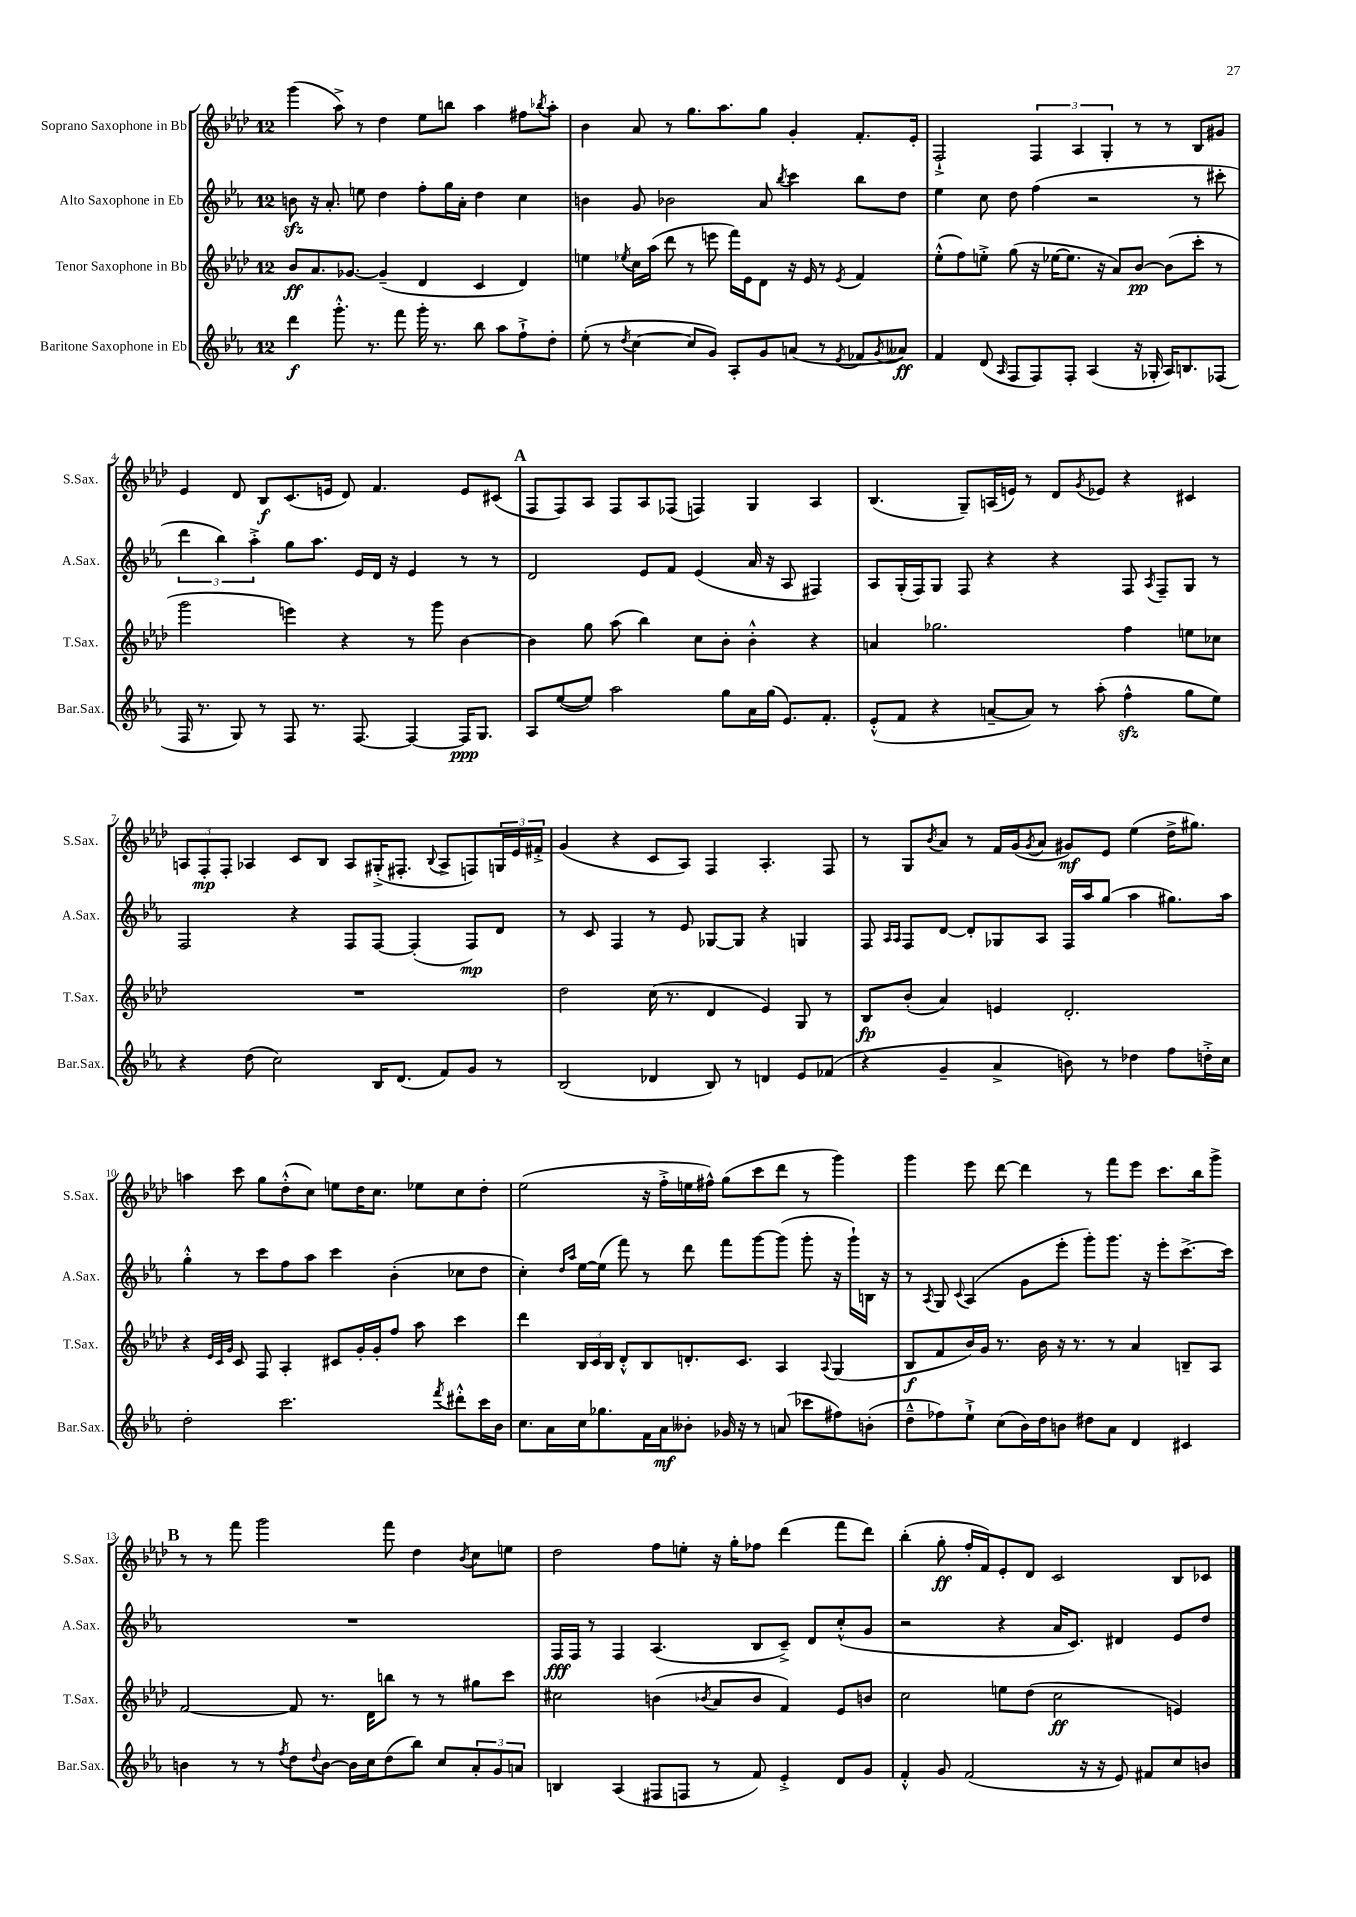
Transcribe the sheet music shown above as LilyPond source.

<<
\new StaffGroup <<
\new Staff = "s0" \with { instrumentName = "Soprano Saxophone in Bb" shortInstrumentName = "S.Sax." } {
    \clef treble \key aes \major \once \override Staff.TimeSignature.style = #'single-digit \time 12/8
    g'''4( aes''8->) r8 des''4 ees''8 b''8 aes''4 fis''8 \acciaccatura { bes''8 } aes''8-. |
    bes'4 aes'8 r8 g''8. aes''8. g''8 g'4-. f'8.-. ees'16-. |
    f2-!-> \tuplet 3/2 { f4 aes4 g4-. } r8 r8 bes8 gis'8 |
    ees'4 des'8 bes8\f c'8.( e'16 des'8) f'4. e'8 cis'8( |
    \mark \markup { \bold "A" } f8 f8) aes8 f8 aes8 fes8( f4) g4 aes4 |
    bes4.( g8--) a16( e'16) r8 des'8 \acciaccatura { g'8 } ees'8 r4 cis'4 |
    \tuplet 3/2 { a8 f8-.\mp f8-. } aes4 c'8 bes8 aes8 gis16-.->( fis8.-. \appoggiatura { bes8 } aes8-> f8) \tuplet 3/2 { g16 ees'16 fis'16-.-> } |
    g'4( r4 c'8 aes8) f4 aes4.-. f8 |
    r8 g8 \acciaccatura { bes'8 } aes'8 r8 f'16 g'16( \acciaccatura { g'8 } aes'8 gis'8\mf) ees'8 ees''4( des''16-> gis''8.) |
    a''4 c'''8 g''8 des''8-.-^( c''8) e''8 des''16 c''8. ees''8 c''8 des''8-. |
    ees''2( r16 f''16-.-> e''16 fis''16-^) g''8( c'''8 des'''8 r8 g'''4) |
    g'''4 ees'''8 des'''8~ des'''4 r8 f'''8 ees'''8 c'''8. bes''16 g'''8-> |
    \mark \markup { \bold "B" } r8 r8 f'''8 g'''2 f'''8 des''4 \acciaccatura { bes'8 } c''8 e''8 |
    des''2 f''8 e''8-. r16 g''16-. fes''8 des'''4( f'''8 des'''8) |
    bes''4-.( g''8-.\ff f''16-. f'16) ees'8-. des'8 c'2 bes8 ces'8 \bar "|." |
}
\new Staff = "s1" \with { instrumentName = "Alto Saxophone in Eb" shortInstrumentName = "A.Sax." } {
    \clef treble \key ees \major \once \override Staff.TimeSignature.style = #'single-digit \time 12/8
    b'8\sfz r16 aes'8.-. e''8 d''4 f''8-. g''16 aes'16-. d''4 c''4 |
    b'4 g'8 bes'2 aes'8 \acciaccatura { bes''8 } c'''4 bes''8 d''8 |
    ees''4 c''8 d''8 f''4( r2 r8 cis'''8-. |
    \tuplet 3/2 { d'''4 bes''4) aes''4-.-> } g''8 aes''8. ees'16 d'16 r16 ees'4 r8 r8 |
    \mark \markup { \bold "A" } d'2 ees'8 f'8 ees'4( aes'16 r16 aes8 fis4) |
    aes8 g16-.( f16) g8 f8 r4 r4 f8 \acciaccatura { aes8 } f8-- g8 r8 |
    f2 r4 f8 f8~ f4-.( f8\mp) d'8 |
    r8 c'8 f4 r8 ees'8 ges8~ ges8 r4 g4 |
    f8 \grace { aes16 aes16 } f8 d'8~ d'8-. ges8 aes8 f16 aes''16 g''8( aes''4 gis''8.) aes''16 |
    g''4-.-^ r8 c'''8 f''8 aes''8 c'''4 bes'4-.( ces''8 d''8 |
    c''4-.) \grace { d''16 aes''16 } ees''16~ ees''16( f'''8) r8 d'''8 f'''8 g'''8~ g'''8( g'''8-. r16 g'''16-!) b16 r16 |
    r8 \acciaccatura { aes8 } g8 \appoggiatura { c'8 } aes4( g'8 ees'''8-. g'''8-.) g'''8. r16 ees'''8-. c'''8.~-> c'''16 |
    \mark \markup { \bold "B" } R1. |
    f16\fff f16 r8 f4 aes4.( bes8 c'8--->) d'8 c''8-.-^( g'8 |
    r2 r4 aes'16 c'8.) dis'4 ees'8 d''8 \bar "|." |
}
\new Staff = "s2" \with { instrumentName = "Tenor Saxophone in Bb" shortInstrumentName = "T.Sax." } {
    \clef treble \key aes \major \once \override Staff.TimeSignature.style = #'single-digit \time 12/8
    bes'8\ff aes'8. ges'8.~ ges'4--( des'4 c'4 des'4) |
    e''4 \acciaccatura { ees''8 } c''16 aes''16( des'''8 r8 e'''8 f'''16) ees'16 des'8 r16 ees'16 r8 \acciaccatura { ees'8 } f'4 |
    ees''8-.-^( f''8) e''8-.-> g''8( r16 ees''16~ ees''8. r16 aes'8) bes'8~\pp bes'8( c'''8-. r8 |
    g'''2 e'''4) r4 r8 g'''8 bes'4~ |
    \mark \markup { \bold "A" } bes'4 g''8 aes''8( bes''4) c''8 bes'8-. bes'4-.-^ r4 |
    a'4 ges''2. f''4 e''8 ces''8 |
    R1. |
    des''2 c''16( r8. des'4 ees'4) g8 r8 |
    bes8\fp bes'8-.( aes'4) e'4 des'2.-. |
    r4 \grace { ees'32 c'32 g'32 } c'8 f8 aes4-. cis'8 g'16-. g'16-. f''8 aes''8 c'''4 |
    des'''4 \tuplet 3/2 { bes16 c'16 bes16 } des'8-.-^ bes8 d'8.-. c'8. aes4 \appoggiatura { aes8 } g4( |
    bes8\f f'8 bes'16) g'16 r8. bes'16 r16 r8. r8 aes'4 b8-- aes8 |
    \mark \markup { \bold "B" } f'2~ f'8 r8. des'16 b''8 r8 r8 gis''8 c'''8 |
    cis''2 b'4( \acciaccatura { bes'8 } aes'8 bes'8 f'4) ees'8 b'8 |
    c''2 e''8 des''8( c''2\ff e'4) \bar "|." |
}
\new Staff = "s3" \with { instrumentName = "Baritone Saxophone in Eb" shortInstrumentName = "Bar.Sax." } {
    \clef treble \key ees \major \once \override Staff.TimeSignature.style = #'single-digit \time 12/8
    d'''4\f g'''8.-.-^ r8. f'''8 g'''16-. r8. bes''8 aes''8 f''8-!-> d''8-. |
    ees''8-.( r8 \acciaccatura { d''8 } c''4~ c''8 g'8) aes8-. g'8 a'8( r8 \acciaccatura { ees'8 } fes'8 \acciaccatura { g'8 } aeses'8\ff) |
    f'4 d'8( \grace { aes16 } f8 f8) f8-. aes4( r16 ges16-. aes16) b8. fes8( |
    f16 r8. g8) r8 f8 r8. f8.~ f4~ f16\ppp g8. |
    \mark \markup { \bold "A" } aes8 ees''8~( ees''8) aes''2 g''8 aes'16 g''16( ees'8.) f'8.-. |
    ees'8-.-^( f'8 r4 a'8~-- a'8) r8 aes''8-.( f''4-^\sfz g''8 ees''8) |
    r4 d''8( c''2) bes16 d'8.( f'8) g'8 r8 |
    bes2( des'4 bes8) r8 d'4 ees'8 fes'8( |
    r4 g'4-- aes'4-> b'8) r8 des''4 f''8 d''16-.-> c''16 |
    d''2-. c'''2. \acciaccatura { f'''8 } dis'''8-.-^ c'''16 bes'16 |
    c''8. aes'16 c''16 ges''8. f'16 aes'16\mf beses'8-. ges'16 r16 r8 a'8( ces'''8 fis''8) b'8-.( |
    d''8---^ fes''8) ees''8-!-> c''8( bes'16) d''16 b'8 dis''8 aes'8 d'4 cis'4 |
    \mark \markup { \bold "B" } b'4 r8 r8 \acciaccatura { f''8 } d''8 \appoggiatura { d''8 } b'8~ b'16 c''16 d''8( bes''8) c''8 \tuplet 3/2 { aes'8-. g'8 a'8 } |
    b4 aes4( fis8 f8 r8 f'8) ees'4-.-> d'8 g'8 |
    f'4-.-^ g'8 f'2( r16 r16 ees'8) fis'8 c''8 b'8 \bar "|." |
}
>>
>>
